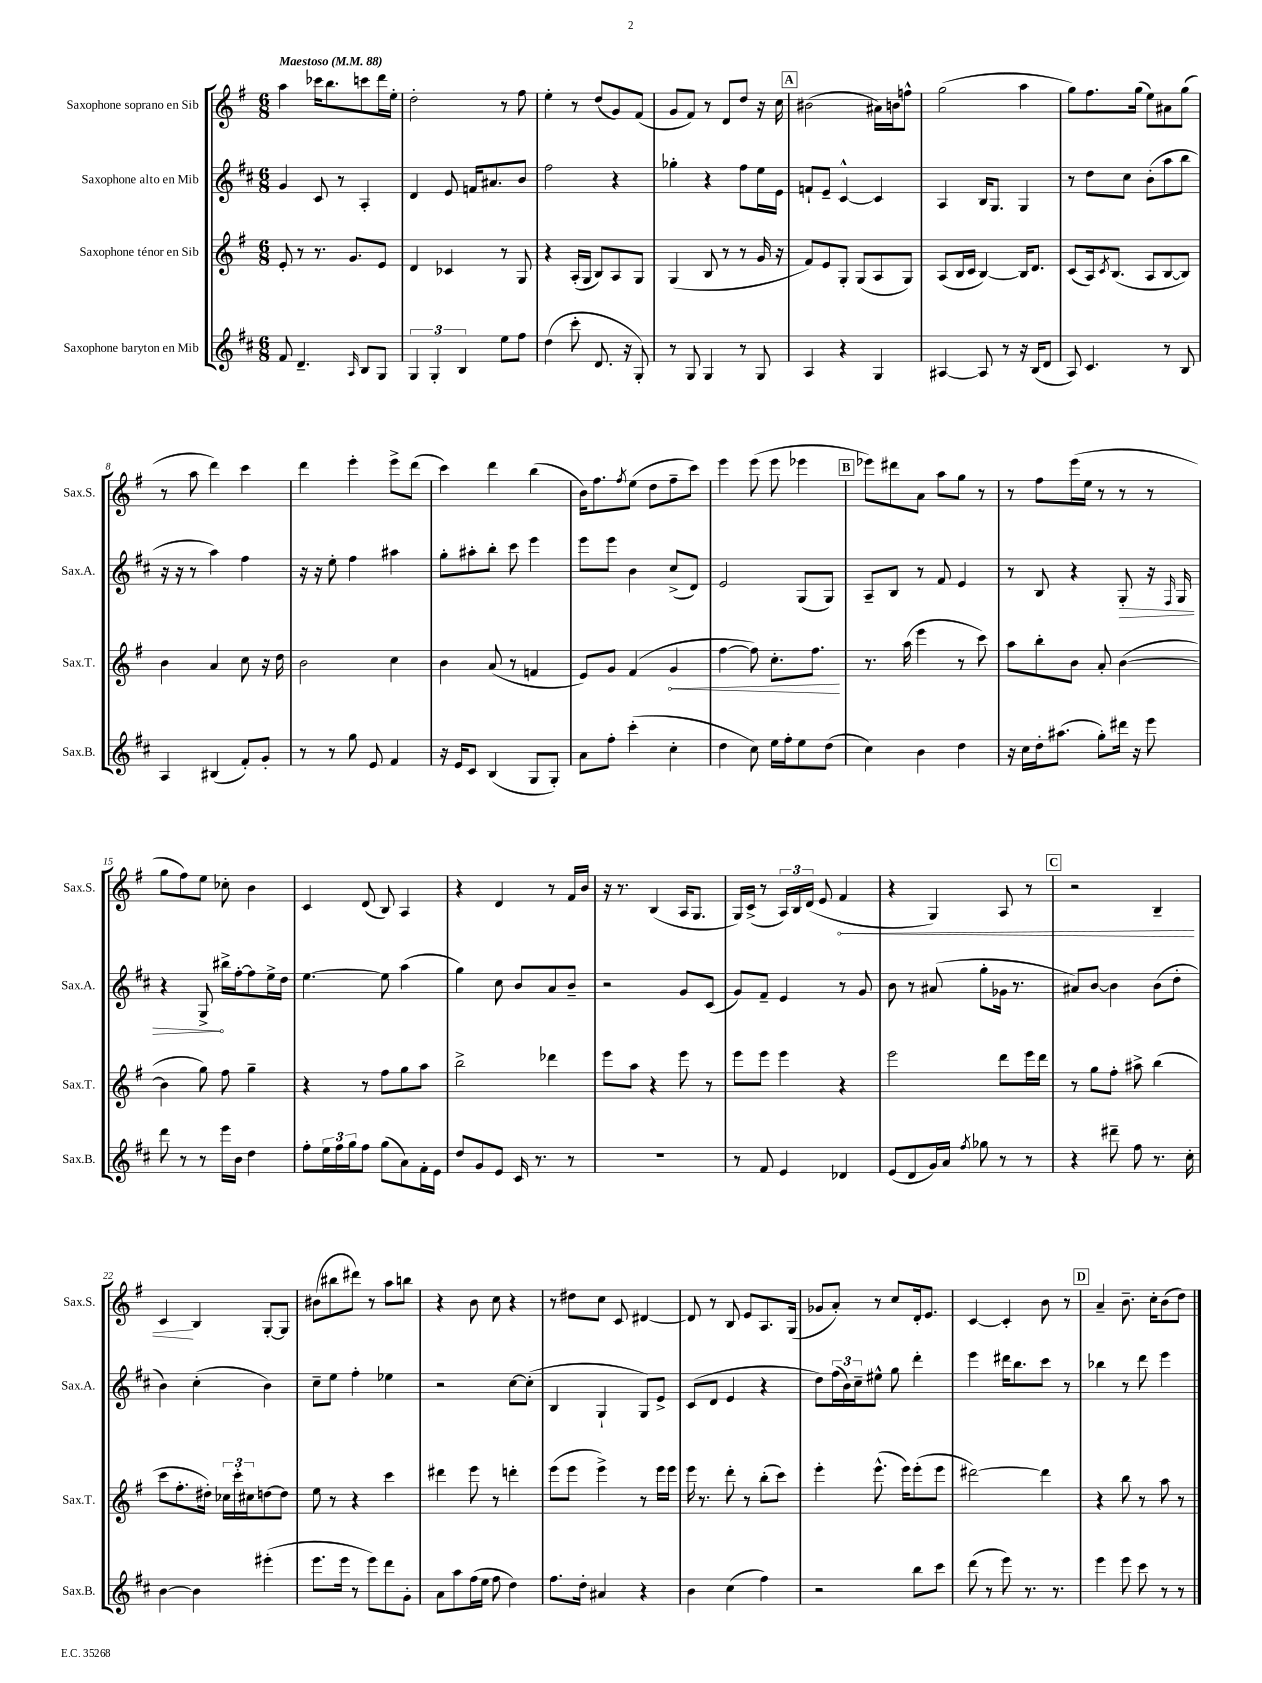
<<
\new StaffGroup <<
\new Staff = "s0" \with { instrumentName = "Saxophone soprano en Sib" shortInstrumentName = "Sax.S." } {
    \clef treble \key g \major \numericTimeSignature \time 6/8 \tempo "Maestoso" 4 = 88
    a''4 ces'''16 b''8. c'''8 d'''16 e''16-. |
    d''2-. r8 fis''8 |
    e''4-. r8 d''8( g'8) fis'8( |
    g'8 fis'8) r8 d'8 d''8 r16 c''16 |
    \mark \markup { \box "A" } bis'2( ais'16) b'16 f''8-^ |
    g''2( a''4 |
    g''8) fis''8. g''16( e''8) ais'8 g''8( |
    r8 a''8 d'''4) c'''4 |
    d'''4 e'''4-. e'''8-> d'''8( |
    c'''4) d'''4 b''4( |
    b'16) fis''8. \acciaccatura { fis''8 } e''8( d''8 fis''8-- c'''8) |
    e'''4 e'''8( e'''8 ees'''4 |
    \mark \markup { \box "B" } ees'''8) dis'''8 a'8 a''8 g''8 r8 |
    r8 fis''8 e'''16( e''16 r8 r8 r8 |
    g''8 fis''8) e''8 ces''8-. b'4 |
    c'4 d'8( b8) a4 |
    r4 d'4 r8 fis'16 b'16 |
    r16 r8. b4( a16 g8. |
    g16) c'16->( r8 \tuplet 3/2 { a16) b16 d'16( } e'8 \once \override Hairpin.circled-tip = ##t fis'4\< |
    r4 g4) a8 r8 |
    \mark \markup { \box "C" } r2 b4-- |
    c'4\! b4 g8~-. g8 |
    bis'8( bis''8 dis'''8) r8 a''8 b''8 |
    r4 b'8 c''8 r4 |
    r8 dis''8 c''8 c'8 dis'4~ |
    dis'8 r8 b8 e'8 a8. g16( |
    ges'8 a'8-.) r8 c''8 d'16-. e'8. |
    c'4~ c'4-. b'8 r8 |
    \mark \markup { \box "D" } a'4-- b'8.-- c''16-. b'8( d''8) \bar "|." |
}
\new Staff = "s1" \with { instrumentName = "Saxophone alto en Mib" shortInstrumentName = "Sax.A." } {
    \clef treble \key d \major \numericTimeSignature \time 6/8
    g'4 cis'8 r8 a4-. |
    d'4 e'8 f'16 ais'8. b'8 |
    fis''2 r4 |
    ges''4-. r4 fis''8 e''16 e'16 |
    \mark \markup { \box "A" } f'8-! e'8-- cis'4~-^ cis'4 |
    a4 b16 g8. g4 |
    r8 d''8 cis''8 b'8-.( a''8 b''8 |
    r16 r16 r8 a''4) fis''4 |
    r16 r16 e''8-. fis''4 ais''4 |
    g''8-. ais''8-. b''8-. cis'''8 e'''4 |
    e'''8 e'''8 b'4 cis''8->( d'8) |
    e'2 g8( g8) |
    \mark \markup { \box "B" } a8-- b8 r8 fis'8 e'4 |
    r8 b8 r4 \once \override Hairpin.circled-tip = ##t g8-.\> r16 \grace { fis16 } g16 |
    r4 g8->\! bis''16-> fis''16~-. fis''8 e''16-> d''16 |
    e''4.~ e''8 a''4( |
    g''4) cis''8 b'8 a'8 b'8-- |
    r2 g'8 cis'8( |
    g'8) fis'8-- e'4 r8 g'8 |
    b'8 r8 ais'8( g''8-. ges'16 r8. |
    \mark \markup { \box "C" } ais'8) b'8~ b'4 b'8( d''8-. |
    b'4) cis''4-.( b'4) |
    cis''8-- e''8 fis''4-. ees''4 |
    r2 cis''8~ cis''8-.( |
    b4 g4-! g8) e'8-> |
    cis'8( d'8 e'4 r4 |
    d''8) \tuplet 3/2 { fis''16( b'16) cis''16-- } eis''8-^ g''8 d'''4-. |
    e'''4 dis'''16 b''8. cis'''8 r8 |
    \mark \markup { \box "D" } bes''4 r8 d'''8 e'''4 \bar "|." |
}
\new Staff = "s2" \with { instrumentName = "Saxophone ténor en Sib" shortInstrumentName = "Sax.T." } {
    \clef treble \key g \major \numericTimeSignature \time 6/8
    e'8-. r8 r8. g'8. e'8 |
    d'4 ces'4 r8 g8 |
    r4 a16-.( g16 b8) a8 g8 |
    g4( b8 r8 r8 g'16 r16 |
    \mark \markup { \box "A" } fis'8) e'8 g8-. g8( a8 g8) |
    a8( b16 c'16 b4~) b16 d'8. |
    c'8( a16) \acciaccatura { c'8 } b8.( a8 b8~ b8) |
    b'4 a'4 c''8 r16 d''16 |
    b'2 c''4 |
    b'4 a'8( r8 f'4 |
    e'8) g'8 fis'4( \once \override Hairpin.circled-tip = ##t g'4\< |
    fis''4~ fis''8) c''8.-. fis''8.\! |
    \mark \markup { \box "B" } r8. a''16( e'''4 r8 c'''8) |
    a''8 b''8-. b'8 a'8-. b'4~( |
    b'4 g''8) fis''8 g''4-- |
    r4 r8 fis''8 g''8 a''8 |
    b''2-> des'''4 |
    e'''8 a''8 r4 e'''8 r8 |
    e'''8 e'''8 e'''4 r4 |
    e'''2 d'''8 e'''16 d'''16 |
    \mark \markup { \box "C" } r8 g''8 fis''8-. ais''8-> b''4( |
    c'''8 fis''8.-. dis''16-.) \tuplet 3/2 { ces''16 c'''16-. cis''16 } d''8~ d''8 |
    e''8 r8 r4 c'''4 |
    dis'''4 e'''8 r8 d'''4-. |
    e'''8( e'''8 e'''4->) r8 e'''16 e'''16 |
    e'''16 r8. d'''8-. r8 b''8-.( c'''8) |
    e'''4-. e'''8.-^( e'''16) e'''8-.( e'''8 |
    dis'''2~) dis'''4 |
    \mark \markup { \box "D" } r4 b''8 r8 a''8 r8 \bar "|." |
}
\new Staff = "s3" \with { instrumentName = "Saxophone baryton en Mib" shortInstrumentName = "Sax.B." } {
    \clef treble \key d \major \numericTimeSignature \time 6/8
    fis'8 d'4.-- \grace { a16 } b8 g8 |
    \tuplet 3/2 { g4 g4-. b4 } e''8 fis''8 |
    d''4( cis'''8-. d'8. r16 g8-.) |
    r8 g8 g4 r8 g8 |
    \mark \markup { \box "A" } a4 r4 g4 |
    ais4~ ais8 r8 r16 b16( d'8 |
    a8) cis'4. r8 b8 |
    a4 bis4( fis'8-.) g'8-. |
    r8 r8 g''8 e'8 fis'4 |
    r16 e'16 cis'8 b4( g8 g8-.) |
    a'8 fis''8-. cis'''4-.( cis''4-. |
    d''4 cis''8) e''16 fis''16-. e''8 d''8( |
    \mark \markup { \box "B" } cis''4) b'4 d''4 |
    r16 cis''16 d''16-. ais''8.( g''8-.) dis'''16 r16 e'''8 |
    d'''8 r8 r8 e'''16 b'16 d''4 |
    fis''8-. \tuplet 3/2 { e''16 fis''16 g''16 } fis''8 g''8( a'8) fis'16-. e'16 |
    d''8 g'8 e'8 cis'16 r8. r8 |
    R2. |
    r8 fis'8 e'4 des'4 |
    e'8( d'8 g'16) a'16 \acciaccatura { fis''8 } ges''8 r8 r8 |
    \mark \markup { \box "C" } r4 dis'''8-- fis''8 r8. cis''16-. |
    b'4~ b'4 eis'''4-.( |
    e'''8. e'''16 r8 e'''8) d'''8 g'8-. |
    a'8 a''8 fis''16( e''16 fis''8 d''4) |
    fis''8. d''16-. ais'4 r4 |
    b'4 cis''4( fis''4) |
    r2 b''8 cis'''8 |
    d'''8( r8 e'''8) r8. r8. |
    \mark \markup { \box "D" } e'''4 e'''8 cis'''8 r8 r8 \bar "|." |
}
>>
>>
